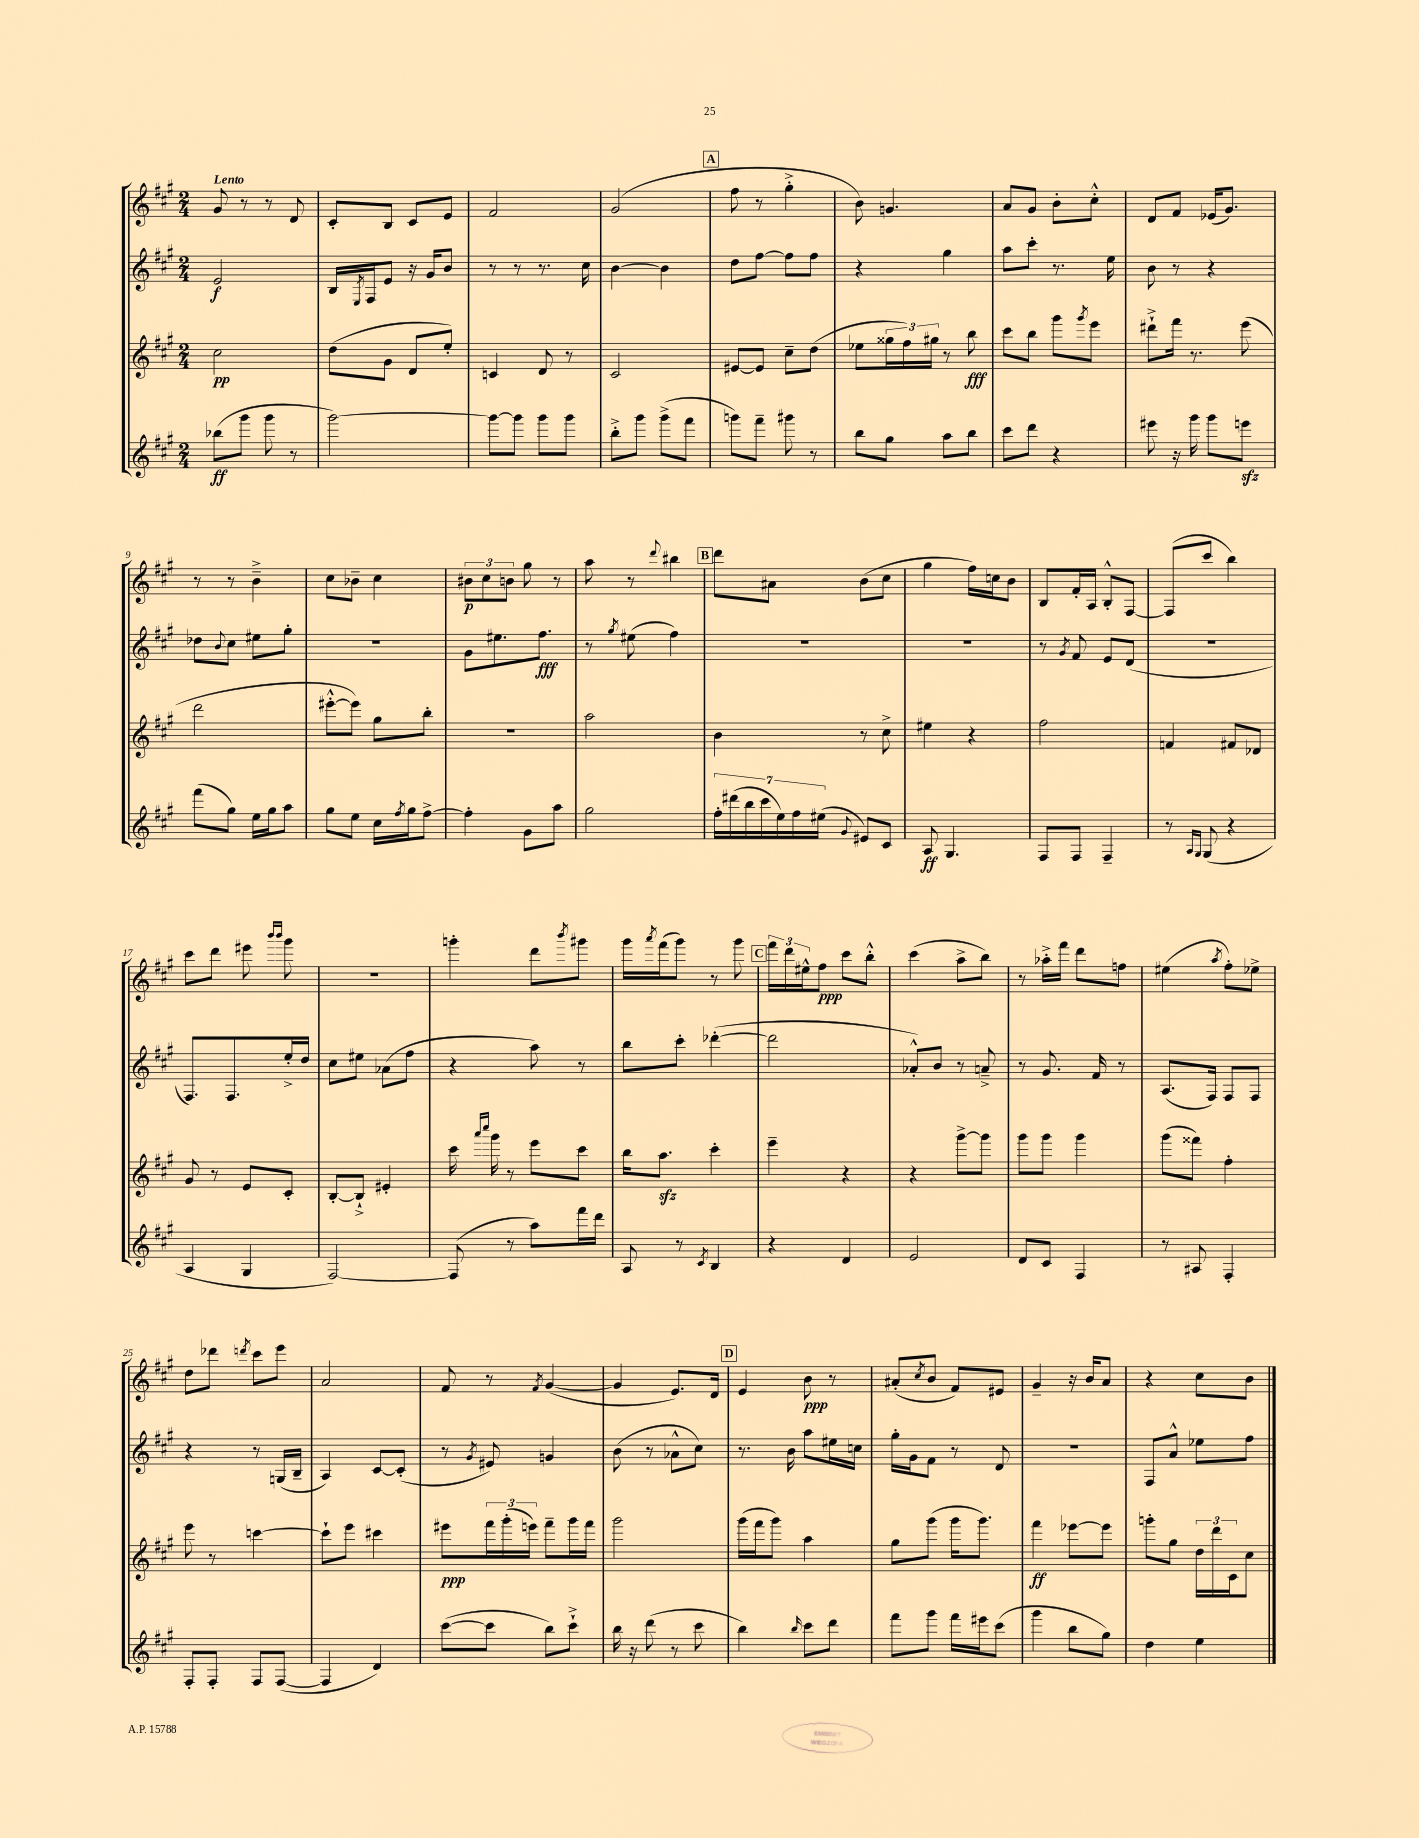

**kern	**kern	**kern	**kern
*staff4	*staff3	*staff2	*staff1
*clefG2	*clefG2	*clefG2	*clefG2
*k[f#c#g#]	*k[f#c#g#]	*k[f#c#g#]	*k[f#c#g#]
*M2/4	*M2/4	*M2/4	*M2/4
(8bb-	2cc#	2e	8g#
8ggg#	.	.	8r
8ggg#	.	.	8r
8r	.	.	8d
=	=	=	=
[2ggg#)	(8dd	16B	8c#'
.	.	8qE	.
.	.	16F#	.
.	8g#	8e	8B
.	8d	16r	8c#
.	.	16g#	.
.	8ee')	8b	8e
=	=	=	=
8ggg#_	4c	8r	2f#
8ggg#]	.	8r	.
8ggg#	8d	8.r	.
8ggg#	8r	.	.
.	.	16cc#	.
=	=	=	=
8bb'^	2c#	[4b	(2g#
8ggg#	.	.	.
(8ggg#^	.	4b]	.
8fff#	.	.	.
=	=	=	=
8ggg)	[8e#	8dd	8ff#
8fff#~	8e#]	[8ff#	8r
8ggg#	8cc#~	8ff#]	4gg#'^
8r	(8dd	8ff#	.
=	=	=	=
8bb	8ee-	4r	8b)
8gg#	24gg##	.	4.g
.	24ff#)	.	.
.	24gg#	.	.
8aa	8r	4gg#	.
8bb	8bb	.	.
=	=	=	=
8ccc#	8ccc#	8aa	8a
8ddd	8bb	8ccc#'	8g#
4r	8ggg#	8.r	8b'
.	8qggg#	.	.
.	8eee	.	8cc#'^^
.	.	16ee	.
=	=	=	=
8eee#	8ddd#`^	8b	8d
16r	16fff#	8r	8f#
16ggg#	8.r	.	.
8ggg#	.	4r	(16e-
.	.	.	8.g#)
8eee	(8eee	.	.
=	=	=	=
(8fff#	2ddd	8dd-	8r
.	.	8qqb	.
8gg#)	.	8cc#	8r
16ee	.	8ee#	4b~^
16gg#	.	.	.
8aa	.	8gg#'	.
=	=	=	=
8gg#	[8eee#'^^	2r	8cc#
8ee	8eee#])	.	8b-~
16cc#	8gg#	.	4cc#
8qff#	.	.	.
16gg#	.	.	.
[8ff#^	8bb'	.	.
=	=	=	=
4ff#']	2r	8g#	12b#
.	.	.	12cc#
.	.	8.ee#	.
.	.	.	12b
8g#	.	.	8gg#
.	.	8.ff#	.
8aa	.	.	8r
=	=	=	=
2gg#	2aa	8r	8aa
.	.	8qgg#	.
.	.	(8ee#	8r
.	.	.	8qqddd
.	.	4ff#)	4bb#
=	=	=	=
28ff#'	4b	2r	8ddd
(28ddd#	.	.	.
28bb	.	.	.
28ccc#	.	.	.
.	.	.	8a#
28ee)	.	.	.
28ff#	.	.	.
(28ee#	.	.	.
8qqg#	.	.	.
8e#)	8r	.	(8b
8c#	8cc#^	.	8cc#
=	=	=	=
8A	4ee#	2r	4gg#
4.G#	.	.	.
.	4r	.	16ff#)
.	.	.	16cc
.	.	.	8b
=	=	=	=
8F#	2ff#	8r	8B
.	.	8qg#	.
8F#	.	8f#	16f#'
.	.	.	16A
4F#~	.	8e	8B'^^
.	.	(8d	[8F#
=	=	=	=
8r	4f	2r	(8F#]
16qqA	.	.	.
16qqG#	.	.	.
(8G#	.	.	8ccc#
4r	8f#	.	4bb)
.	8d-	.	.
=	=	=	=
4A	8g#	8.F#)	8ccc#
.	8r	.	8ddd
.	.	8.F#	.
4G#	8e	.	8eee#
.	.	.	16qqbbb
.	.	.	16qqbbb
.	8c#'	16ee'^	8ggg#
.	.	16dd	.
=	=	=	=
[2F#)	[8B'	8cc#	2r
.	8B`^]	8ee#	.
.	4e#'	(8a-	.
.	.	8ff#	.
=	=	=	=
(8F#]	16ccc#	4r	4ggg'
.	16qqaaa	.	.
.	16qqcccc#	.	.
.	16ggg#	.	.
8r	8r	.	.
8aa)	8eee	8aa)	8ddd
.	.	.	8qbbb
16fff#	8ccc#	8r	8ggg#
16ddd	.	.	.
=	=	=	=
8A	16bb	8bb	16ggg#
.	.	.	8qaaa
.	8.aa	.	(16fff#
8r	.	8ccc#'	8ggg#)
8qc#	.	.	.
4B	4ccc#'	([4ddd-'	8r
.	.	.	8ggg#
=	=	=	=
4r	4eee~	2ddd-]	24fff#
.	.	.	24ddd
.	.	.	24ee#^^
.	.	.	8ff#
4d	4r	.	8ccc#
.	.	.	8bb'^^
=	=	=	=
2e	4r	8a-'^^)	(4ccc#
.	.	8b	.
.	[8ggg#^	8r	8aa^
.	8ggg#]	8a~^	8bb)
=	=	=	=
8d	8ggg#	8r	8r
8c#	8ggg#	8.g#	16aa-'^
.	.	.	16fff#
4F#	4ggg#	.	8ddd
.	.	16f#	.
.	.	8r	8ff
=	=	=	=
8r	(8ggg#	(8.A	(4ee#
8A#	8fff##)	.	.
.	.	16F#)	.
.	.	.	8qaa
4F#'	4ff#'	8F#	8ff#')
.	.	8F#	8ee-^
=	=	=	=
8F#'	8eee	4r	8dd
8F#'	8r	.	8ddd-
.	.	.	8qddd
8F#	[4ccc	8r	8ccc#
([8F#	.	(16G	8eee
.	.	16B~	.
=	=	=	=
4F#]	8ccc`]	4A)	2a
.	8eee	.	.
4d)	4ccc#	[8c#	.
.	.	(8c#']	.
=	=	=	=
([8ccc#	8eee#	8r	8f#
.	.	8qg#	.
8ccc#]	24fff#	8e#)	8r
.	(24ggg#'	.	.
.	24eee)	.	.
.	.	.	8qf#
8bb)	8fff#~	4g	([4g#
8ccc#`^	16ggg#	.	.
.	16fff#	.	.
=	=	=	=
16bb	2ggg#	(8b	4g#]
16r	.	.	.
(8ddd	.	8r	.
8r	.	8a-^^	8.e)
8ccc#	.	8cc#)	.
.	.	.	16d
=	=	=	=
4bb)	(16ggg#	8.r	4e
.	16fff#	.	.
.	8ggg#)	.	.
.	.	16b	.
16qqbb	.	.	.
8ccc#	4aa	8aa	8b
8ddd	.	16ee#	8r
.	.	16cc	.
=	=	=	=
8fff#	8gg#	16gg#'	(8a#'
.	.	16g#	.
.	.	.	8qcc#
8ggg#	(8ggg#	8f#	8b
16fff#	16ggg#	8r	8f#)
16eee#	8.ggg#)	.	.
(8ccc#	.	8d	8e#
=	=	=	=
4ggg#	4fff#	2r	4g#~
8bb	[8eee-	.	16r
.	.	.	16b
8gg#)	8eee-]	.	8a
=	=	=	=
4dd	8ggg'	8F#	4r
.	8gg#	8a^^	.
4ee	24dd	8ee-	8cc#
.	24ddd	.	.
.	24c#	.	.
.	8cc#	8ff#	8b
==	==	==	==
*-	*-	*-	*-
